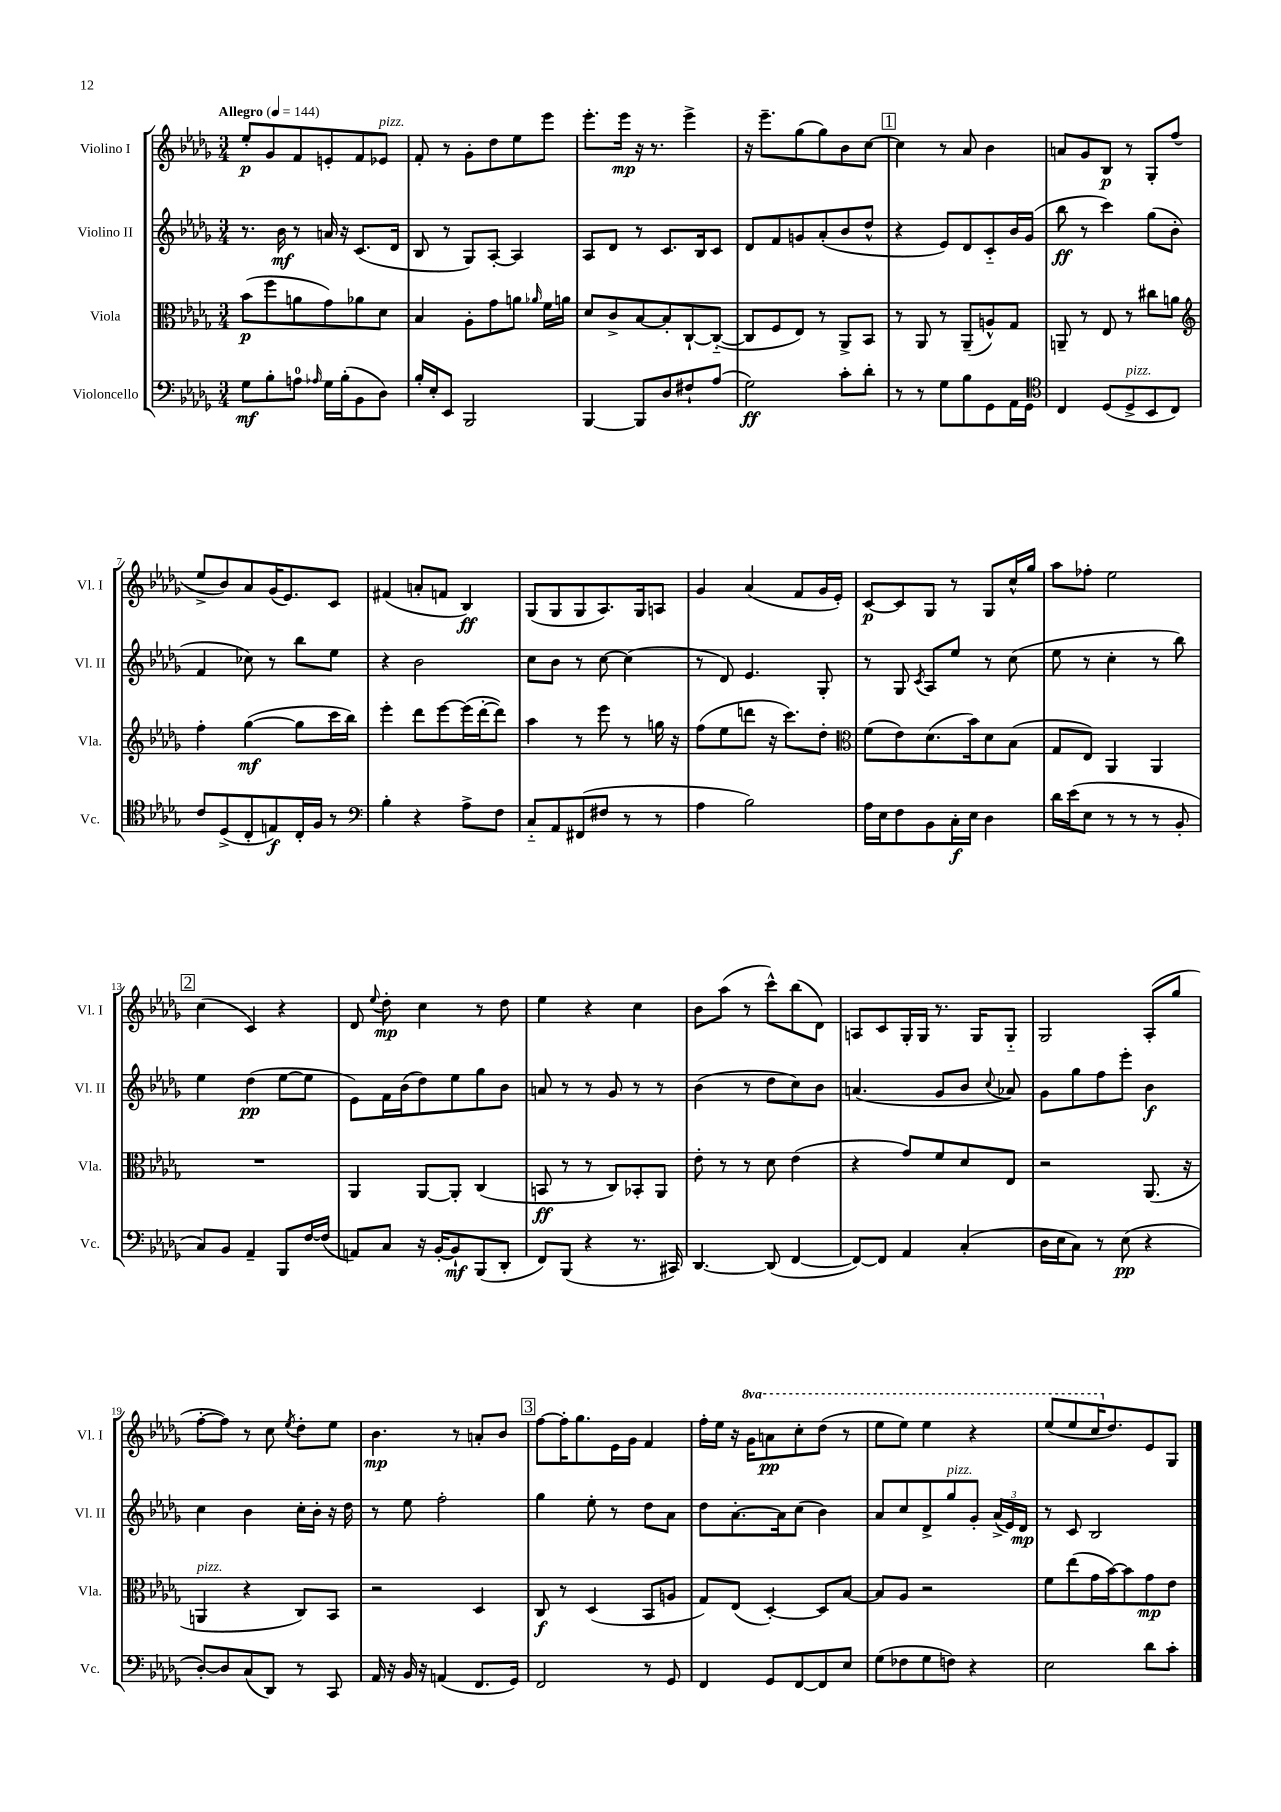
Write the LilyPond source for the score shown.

<<
\new StaffGroup <<
\new Staff = "s0" \with { instrumentName = "Violino I" shortInstrumentName = "Vl. I" } {
    \clef treble \key des \major \numericTimeSignature \time 3/4 \set Staff.ottavationMarkups = #ottavation-simple-ordinals \tempo "Allegro" 4 = 144
    \autoBeamOff ees''8[-.\p ges'8 f'8 e'8-. f'8 ees'8]^\markup { \italic "pizz." } |
    f'8-. r8 ges'8[-. des''8 ees''8 ees'''8] |
    ees'''8.[-. ees'''16]\mp r16 r8. ees'''4-> |
    r16 ees'''8.[-- ges''8( ges''8) bes'8 c''8]~ |
    \mark \markup { \box "1" } c''4 r8 aes'8 bes'4 |
    a'8[ ges'8 bes8]\p r8 ges8[-. f''8]( |
    ees''8[-> bes'8) aes'8 ges'16( ees'8.) c'8] |
    fis'4( a'8[-. f'8] bes4\ff) |
    ges8[( ges8 ges8 aes8.) ges16 a8] |
    ges'4 aes'4( f'8[ ges'16 ees'16]-.) |
    c'8[~\p c'8 ges8] r8 ges8[ c''16-^ ges''16] |
    aes''8[ fes''8]-. ees''2 |
    \mark \markup { \box "2" } c''4( c'4) r4 |
    des'8 \appoggiatura { ees''8 } des''8-.\mp c''4 r8 des''8 |
    ees''4 r4 c''4 |
    bes'8[ aes''8]( r8 c'''8[-^) bes''8( des'8]) |
    a8[ c'8 ges16-. ges16] r8. ges16[ ges8]-_ |
    ges2 aes8[-.( ges''8] |
    f''8[~-. f''8]) r8 c''8 \acciaccatura { ees''8 } des''8[-. ees''8] |
    bes'4.\mp r8 a'8[-. bes'8] |
    \mark \markup { \box "3" } f''8[~ f''16-. ges''8. ees'16 ges'16] f'4 |
    f''16[-. ees''16] r16 \ottava #1 ges''16[ a''8\pp c'''8-. des'''8]( r8 |
    ees'''8[ ees'''8]) ees'''4 r4 |
    ees'''8[( ees'''8 c'''16 \ottava #0 des''8.) ees'8 ges8] \bar "|." |
}
\new Staff = "s1" \with { instrumentName = "Violino II" shortInstrumentName = "Vl. II" } {
    \clef treble \key des \major \numericTimeSignature \time 3/4
    \autoBeamOff r8. bes'16\mf r8 a'16 r16 c'8.[( des'16] |
    bes8 r8 ges8[) aes8]~-. aes4 |
    aes8[ des'8] r8 c'8.[ bes16 c'8] |
    des'8[ f'8 g'8 aes'8-.( bes'8 des''8]-^ |
    \mark \markup { \box "1" } r4 ees'8[) des'8 c'8-_ bes'16 ges'16]( |
    bes''8\ff r8 c'''4) ges''8[( bes'8]-. |
    f'4 ces''8) r8 bes''8[ ees''8] |
    r4 bes'2 |
    c''8[ bes'8] r8 c''8~ c''4( |
    r8 des'8) ees'4. ges8-. |
    r8 ges8 \acciaccatura { c'8 } aes8[ ees''8] r8 c''8( |
    ees''8 r8 c''4-. r8 bes''8) |
    \mark \markup { \box "2" } ees''4 des''4\pp( ees''8[~ ees''8] |
    ees'8[) f'16 bes'16( des''8) ees''8 ges''8 bes'8] |
    a'8 r8 r8 ges'8 r8 r8 |
    bes'4( r8 des''8[ c''8) bes'8] |
    a'4.( ges'8[ bes'8] \appoggiatura { c''8 } aes'8) |
    ges'8[ ges''8 f''8 ees'''8]-. bes'4\f |
    c''4 bes'4 c''16[-. bes'16]-. r16 des''16 |
    r8 ees''8 f''2-. |
    \mark \markup { \box "3" } ges''4 ees''8-. r8 des''8[ aes'8] |
    des''8[ aes'8.~-. aes'16 c''8]( bes'4) |
    aes'8[ c''8 des'8-> ges''8^\markup { \italic "pizz." } ges'8]-. \tuplet 3/2 { aes'16[->( ees'16) des'16]\mp } |
    r8 c'8 bes2 \bar "|." |
}
\new Staff = "s2" \with { instrumentName = "Viola" shortInstrumentName = "Vla." } {
    \clef alto \key des \major \numericTimeSignature \time 3/4
    \autoBeamOff bes'8[\p( f''8 a'8 ges'8) aes'8 des'8] |
    bes4 aes8[-. ges'8 a'8] \grace { aes'16 } f'16[ a'16] |
    des'8[ c'8-> bes8~ bes8-. c8~-! c8]~-_( |
    c8[ f8 ees8]) r8 aes,8[-> bes,8] |
    \mark \markup { \box "1" } r8 aes,8 r8 aes,8[--( a8-^) ges8] |
    a,8-- r8 ees8 r8 cis''8[ a'8] |
    \clef treble f''4-. ges''4~\mf( ges''8[ c'''16 bes''16]) |
    ees'''4-. des'''8[ ees'''8~ ees'''16( des'''16~-. des'''8]) |
    aes''4 r8 ees'''8 r8 g''16 r16 |
    f''8[( ees''8 d'''8] r16 c'''8.[) des''8]-. |
    \clef alto f'8[( ees'8) des'8.( bes'16) des'8 bes8]( |
    ges8[ ees8]) aes,4 aes,4 |
    \mark \markup { \box "2" } R2. |
    aes,4 aes,8[~ aes,8]-. c4( |
    b,8\ff r8 r8 c8[) bes,8-. aes,8] |
    ees'8-. r8 r8 des'8 ees'4( |
    r4 ges'8[) f'8 des'8 ees8] |
    r2 aes,8.( r16 |
    a,4^\markup { \italic "pizz." } r4 c8[) bes,8] |
    r2 des4 |
    \mark \markup { \box "3" } c8\f r8 des4( bes,8[ a8] |
    ges8[) ees8]( des4~-.) des8[ bes8]~ |
    bes8[ aes8] r2 |
    f'8[ ees''8( ges'16 bes'16~) bes'8 ges'8\mp ees'8] \bar "|." |
}
\new Staff = "s3" \with { instrumentName = "Violoncello" shortInstrumentName = "Vc." } {
    \clef bass \key des \major \numericTimeSignature \time 3/4
    \autoBeamOff ges8[\mf bes8-. a8]-0 \grace { aes16 } ges16[ bes16-.( bes,8 des8]) |
    bes16[-. ees16-. ees,8] bes,,2 |
    bes,,4~ bes,,8[ des8 fis8-! aes8]( |
    ges2\ff) c'8[-. des'8]-. |
    \mark \markup { \box "1" } r8 r8 ges8[ bes8 ges,8 aes,16 ges,16] |
    \clef tenor c4 des8[( des8->^\markup { \italic "pizz." } bes,8 c8]) |
    c'8[ des8->( c8-. e8\f) c16-. f16] r8 |
    \clef bass bes4-. r4 aes8[-> f8] |
    c8[-_ aes,8 fis,8( fis8] r8 r8 |
    aes4 bes2) |
    aes16[ ees16 f8 bes,8 c16-.\f ees16] des4 |
    des'16[ ees'16( ees8] r8 r8 r8 bes,8-. |
    \mark \markup { \box "2" } c8[) bes,8] aes,4-- bes,,8[ f16~ f16]( |
    a,8[) c8] r16 bes,16[~-. bes,8-!\mf bes,,8( des,8]-. |
    f,8[) bes,,8]( r4 r8. cis,16) |
    des,4.~ des,8( f,4~ |
    f,8[~) f,8] aes,4 c4-.( |
    des16[ ees16 c8]) r8 ees8\pp( r4 |
    des8[~-.) des8 c8( des,8]) r8 c,8 |
    aes,16 r16 bes,16 r16 a,4( f,8.[ ges,16]) |
    \mark \markup { \box "3" } f,2 r8 ges,8 |
    f,4 ges,8[ f,8~ f,8 ees8] |
    ges8[( fes8 ges8 f8]) r4 |
    ees2 des'8[ c'8]-. \bar "|." |
}
>>
>>
